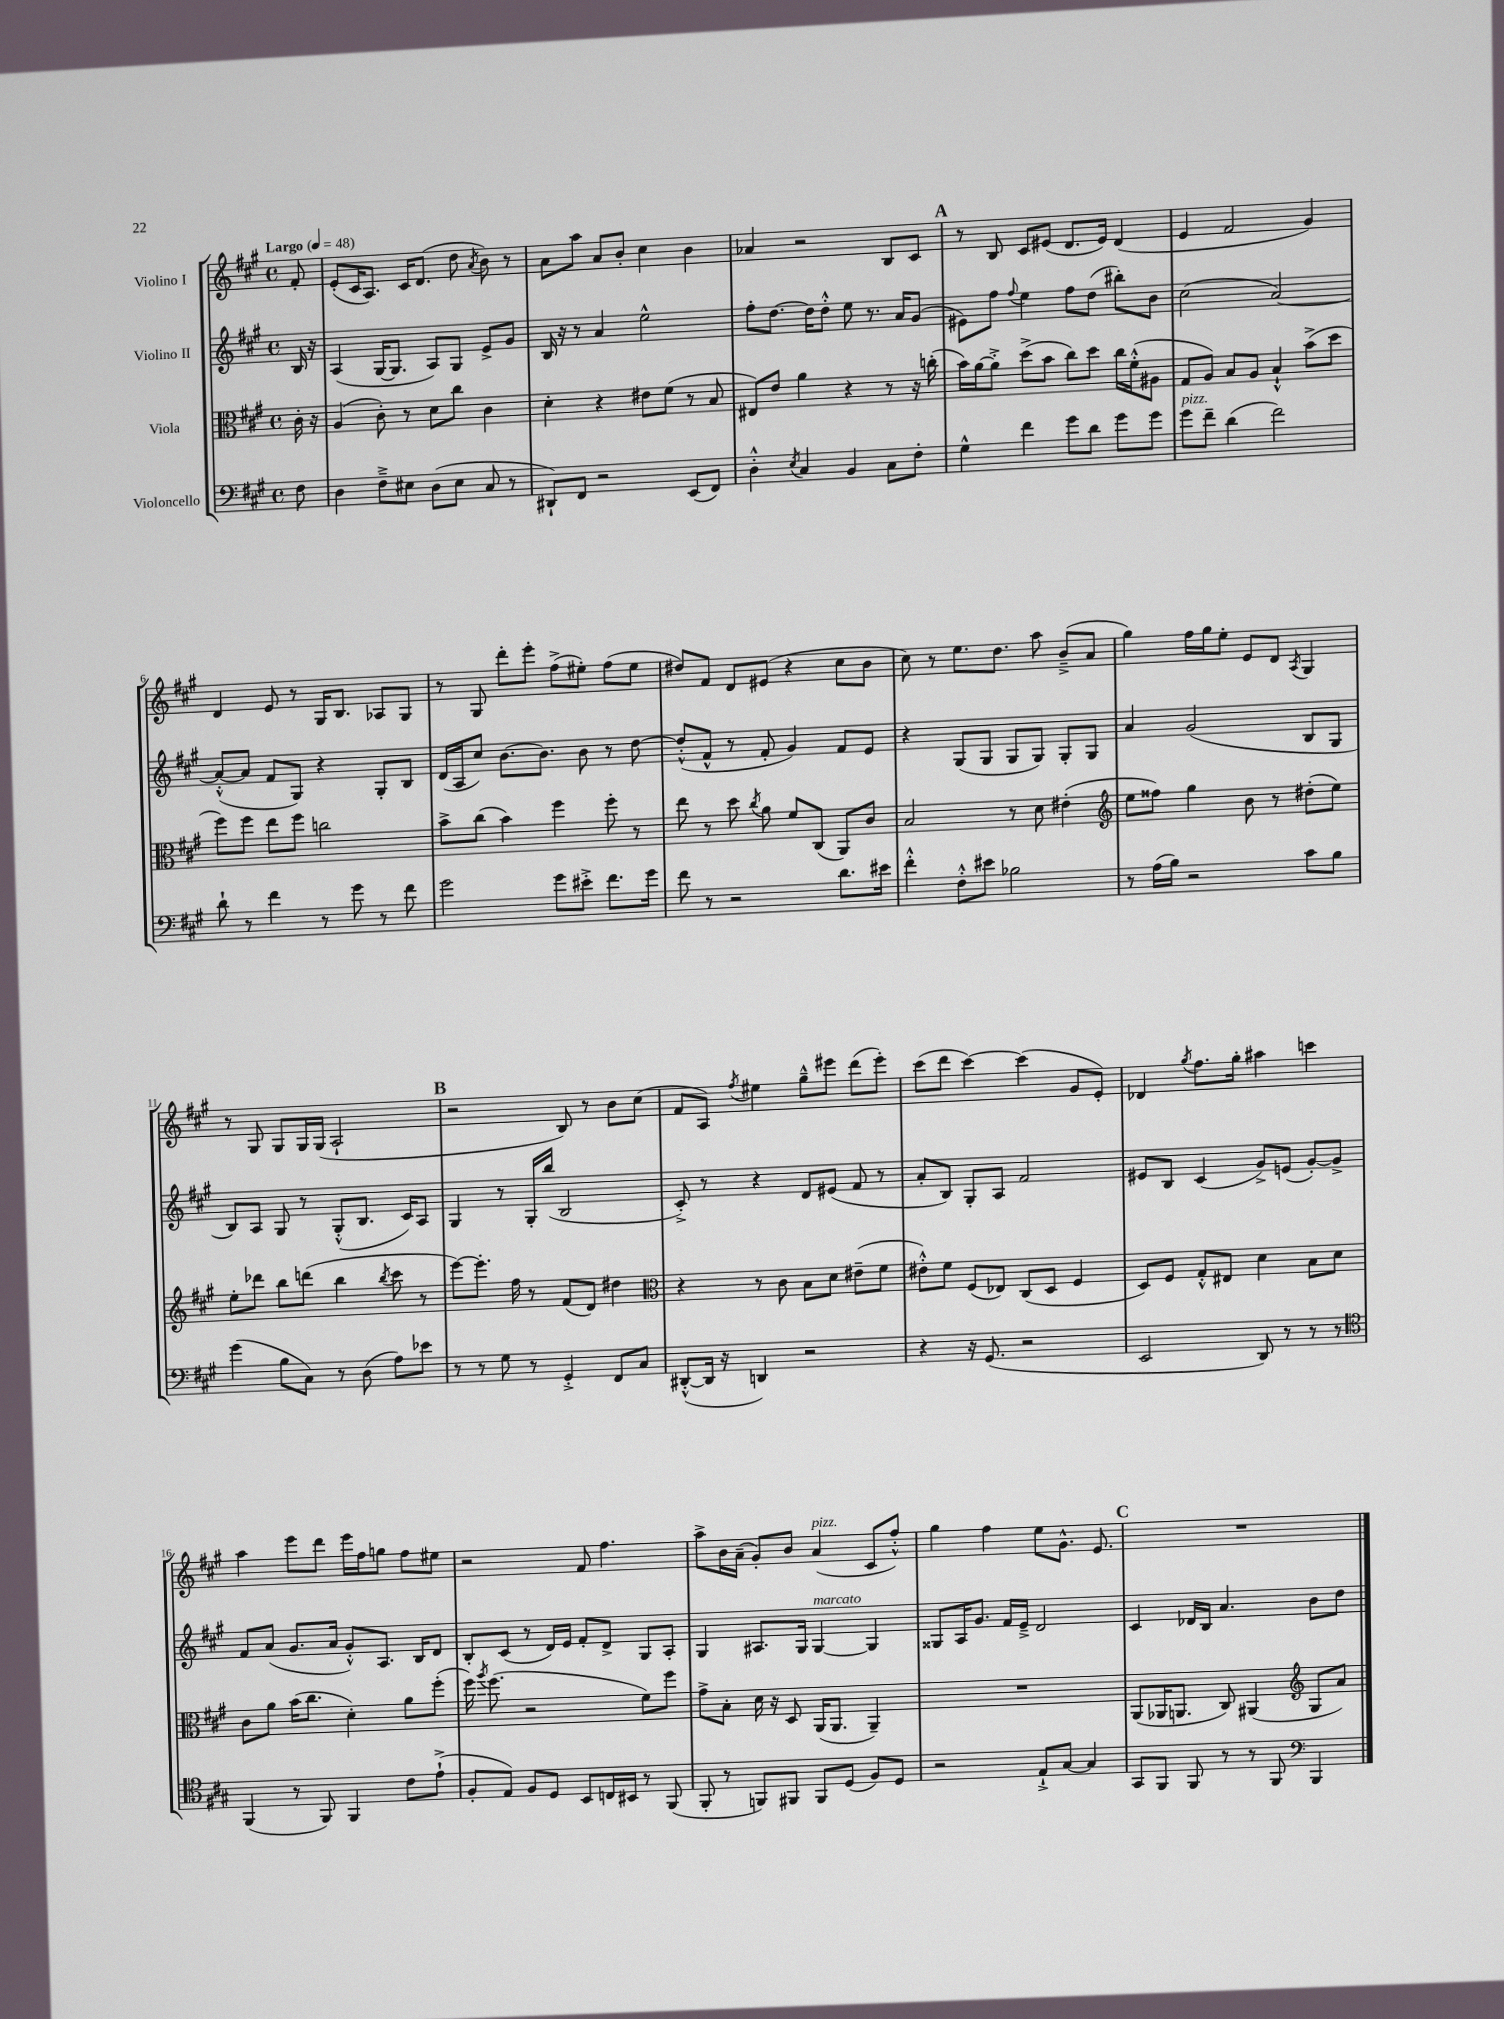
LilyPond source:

<<
\new StaffGroup <<
\new Staff = "s0" \with { instrumentName = "Violino I" } {
    \clef treble \key a \major \defaultTimeSignature \time 4/4 \partial 8 \tempo "Largo" 4 = 48
    \autoBeamOff fis'8-. |
    e'8[-.( cis'16 a8.]) cis'16[ d'8.]( d''8 \acciaccatura { a'8 } b'8) r8 |
    a'8[ a''8] a'8[ b'8]-. cis''4 b'4 |
    aes'4 r2 b8[ cis'8] |
    \mark \markup { \bold "A" } r8 b8 cis'8[ eis'8]( d'8.[ eis'16]) d'4( |
    e'4 fis'2 gis'4) |
    d'4 e'8 r8 gis16[ b8.] aes8[ gis8] |
    r8 gis8 d'''8[-. e'''8]-. fis''8[->( eis''8]-.) fis''8[( eis''8] |
    dis''8[) fis'8] d'8[ eis'8]( r4 cis''8[ b'8] |
    cis''8) r8 e''8.[ d''8.] a''8 b'8[--->( a'8] |
    gis''4) fis''16[ gis''16 e''8]-. e'8[ d'8] \acciaccatura { a8 } gis4 |
    r8 gis8 gis8[ gis16 gis16]( a2-! |
    \mark \markup { \bold "B" } r2 b8) r8 b'8[ cis''8]( |
    fis'8[ a8]) \acciaccatura { fis''8 } eis''4 gis''8[---^ eis'''8] d'''8[( eis'''8]-.) |
    cis'''8[( d'''8] cis'''4~) cis'''4( gis'8[ e'8]-.) |
    des'4 \acciaccatura { gis''8 } fis''8.[ gis''16]-. ais''4 c'''4 |
    a''4 e'''8[ d'''8] e'''16[ fis''16 g''8] fis''8[ eis''8] |
    r2 fis'8 fis''4. |
    a''8[-> b'16 a'16]--( gis'8[-.) b'8] a'4^\markup { \italic "pizz." }( cis'8[ fis''8]-.-^) |
    gis''4 fis''4 e''8[ gis'8.]-^ e'8. |
    \mark \markup { \bold "C" } R1 \bar "|." |
}
\new Staff = "s1" \with { instrumentName = "Violino II" } {
    \clef treble \key a \major \defaultTimeSignature \time 4/4 \partial 8
    \autoBeamOff b16 r16 |
    a4( gis16[~ gis8.] a8[) gis8] e'8[-> gis'8] |
    b16 r16 r8 a'4 e''2-^ |
    fis''8[-. d''8.]~ d''16[ d''8]-.-^ e''8 r8. a'16[ gis'8]( |
    \mark \markup { \bold "A" } eis'8[) fis''8] \appoggiatura { fis''8 } e''4 fis''8[ d''8]( bis''8[-.) b'8] |
    cis''2( a'2~) |
    a'8[~-.-^( a'8] fis'8[ gis8]) r4 gis8[-. b8] |
    d'16[( a16 cis''8]) b'8.[~ b'8.] b'8 r8 d''8~ |
    d''8[-.-^( fis'8]-^ r8 fis'8-. gis'4) fis'8[ e'8] |
    r4 gis8[( gis8] gis8[ gis8]) gis8[-. gis8] |
    a'4 gis'2( b8[ gis8] |
    b8[) a8] gis8 r8 gis8[-.-^( b8.] cis'16[) a8] |
    \mark \markup { \bold "B" } gis4 r8 gis16[-. b''16]( b2 |
    cis'8-.->) r8 r4 d'8[ eis'8]( fis'8 r8 |
    a'8[-. b8]) gis8[-. a8] fis'2 |
    eis'8[ b8] cis'4( gis'8[->) e'8]( gis'8[~-.) gis'8]-> |
    fis'8[ a'8]( gis'8.[ a'16] gis'8[-.-^) a8.] b16[ d'8] |
    b8[-. cis'8]( r8 d'16[) e'16] fis'8[-. d'8]-> gis8[ a8]-. |
    gis4 ais8.[ gis16] gis4~^\markup { \italic "marcato" } gis4 |
    gisis8[ a16 gis'8.] fis'16[ e'16]---> d'2 |
    \mark \markup { \bold "C" } cis'4 des'16[ b16] a'4. b'8[ d''8] \bar "|." |
}
\new Staff = "s2" \with { instrumentName = "Viola" } {
    \clef alto \key a \major \defaultTimeSignature \time 4/4 \partial 8
    \autoBeamOff cis'16-. r16 |
    a4( cis'8-.) r8 d'8[ cis''8] cis'4 |
    d'4-. r4 eis'8[ fis'8]( r8 b8 |
    eis8[) e'8] a'4 r4 r8 r16 c''16-.( |
    \mark \markup { \bold "A" } b'16[) a'16~ a'8]-.-> d''8[->( b'8] cis''8[) d''8] cis''16[ fis'16-.-^( ais8] |
    gis8[ a8]) b8[ a8] b4-!-^ b'8[->( d''8] |
    fis''8[) fis''8] e''8[ fis''8] c''2 |
    b'8[-> cis''8]( b'4) fis''4 fis''8-. r8 |
    e''8 r8 d''8 \acciaccatura { cis''8 } a'8 fis'8[ cis8]( a,8[) cis'8] |
    b2 r8 d'8 eis'4-.( |
    \clef treble e''8[ fisis''8]) gis''4 b'8 r8 dis''8[-.( e''8]) |
    e''8[-. des'''8] b''8[ d'''8]( b''4 \acciaccatura { b''8 } cis'''8 r8 |
    \mark \markup { \bold "B" } e'''8[~) e'''8.]-. fis''16 r8 fis'8[( d'8]) dis''4 |
    \clef alto r4 r8 cis'8 b8[ d'8] eis'8[--( fis'8] |
    eis'8[-.-^) fis'8] fis8[( ees8]) cis8[( d8] fis4 |
    d8[) fis8] gis8[-.-^ eis8] d'4 b8[ d'8] |
    cis'8[ a'8] b'16[( cis''8.] d'4-.) a'8[ fis''8]-.( |
    fis''16) \acciaccatura { a''8 } fis''8.( r2 fis'8[) fis''8] |
    gis'8[-> b8]-. d'16 r16 d8 a,16[( a,8.] a,4--) |
    R1 |
    \mark \markup { \bold "C" } a,8[( aes,16 a,8.] cis8) ais,4( \clef treble gis8[ a'8]) \bar "|." |
}
\new Staff = "s3" \with { instrumentName = "Violoncello" } {
    \clef bass \key a \major \defaultTimeSignature \time 4/4 \partial 8
    \autoBeamOff fis8 |
    d4 fis8[---> eis8] d8[( eis8] cis8 r8 |
    dis,8[-!) fis,8] r2 e,8[( fis,8]) |
    d4-.-^ \acciaccatura { e8 } cis4 b,4 cis8[ fis8]-. |
    \mark \markup { \bold "A" } gis4-^ fis'4 gis'8[ d'8] gis'8[ gis'8] |
    gis'8[^\markup { \italic "pizz." } fis'8]-- d'4( fis'2) |
    d'8-! r8 fis'4 r8 gis'8 r8 fis'8 |
    gis'2 gis'8[ eis'8]-.-> fis'8.[ gis'16] |
    fis'8 r8 r2 d'8.[ eis'16] |
    fis'4-.-^ fis8[-.-^ eis'8] bes2 |
    r8 a16[( b16]) r2 cis'8[ b8] |
    gis'4( b8[ cis8]) r8 d8( a8[) ees'8] |
    \mark \markup { \bold "B" } r8 r8 gis8 r8 gis,4-.-> fis,8[ cis8] |
    dis,8[~-.-^( dis,16] r16 d,4) r2 |
    r4 r16 gis,8.( r2 |
    e,2 d,8) r8 r8 r8 |
    \clef tenor fis,4( r8 fis,8) fis,4 cis'8[ e'8]-!->( |
    fis8[-. e8]) fis8[ d8] b,8[ c16 bis,16] r8 fis,8( |
    fis,8-. r8 f,8[) fis,8] fis,8[ d8]( fis8[) d8] |
    r2 e8[-!-> gis8]~ gis4 |
    \mark \markup { \bold "C" } gis,8[ fis,8] fis,8 r8 r8 fis,8 \clef bass b,,4 \bar "|." |
}
>>
>>
